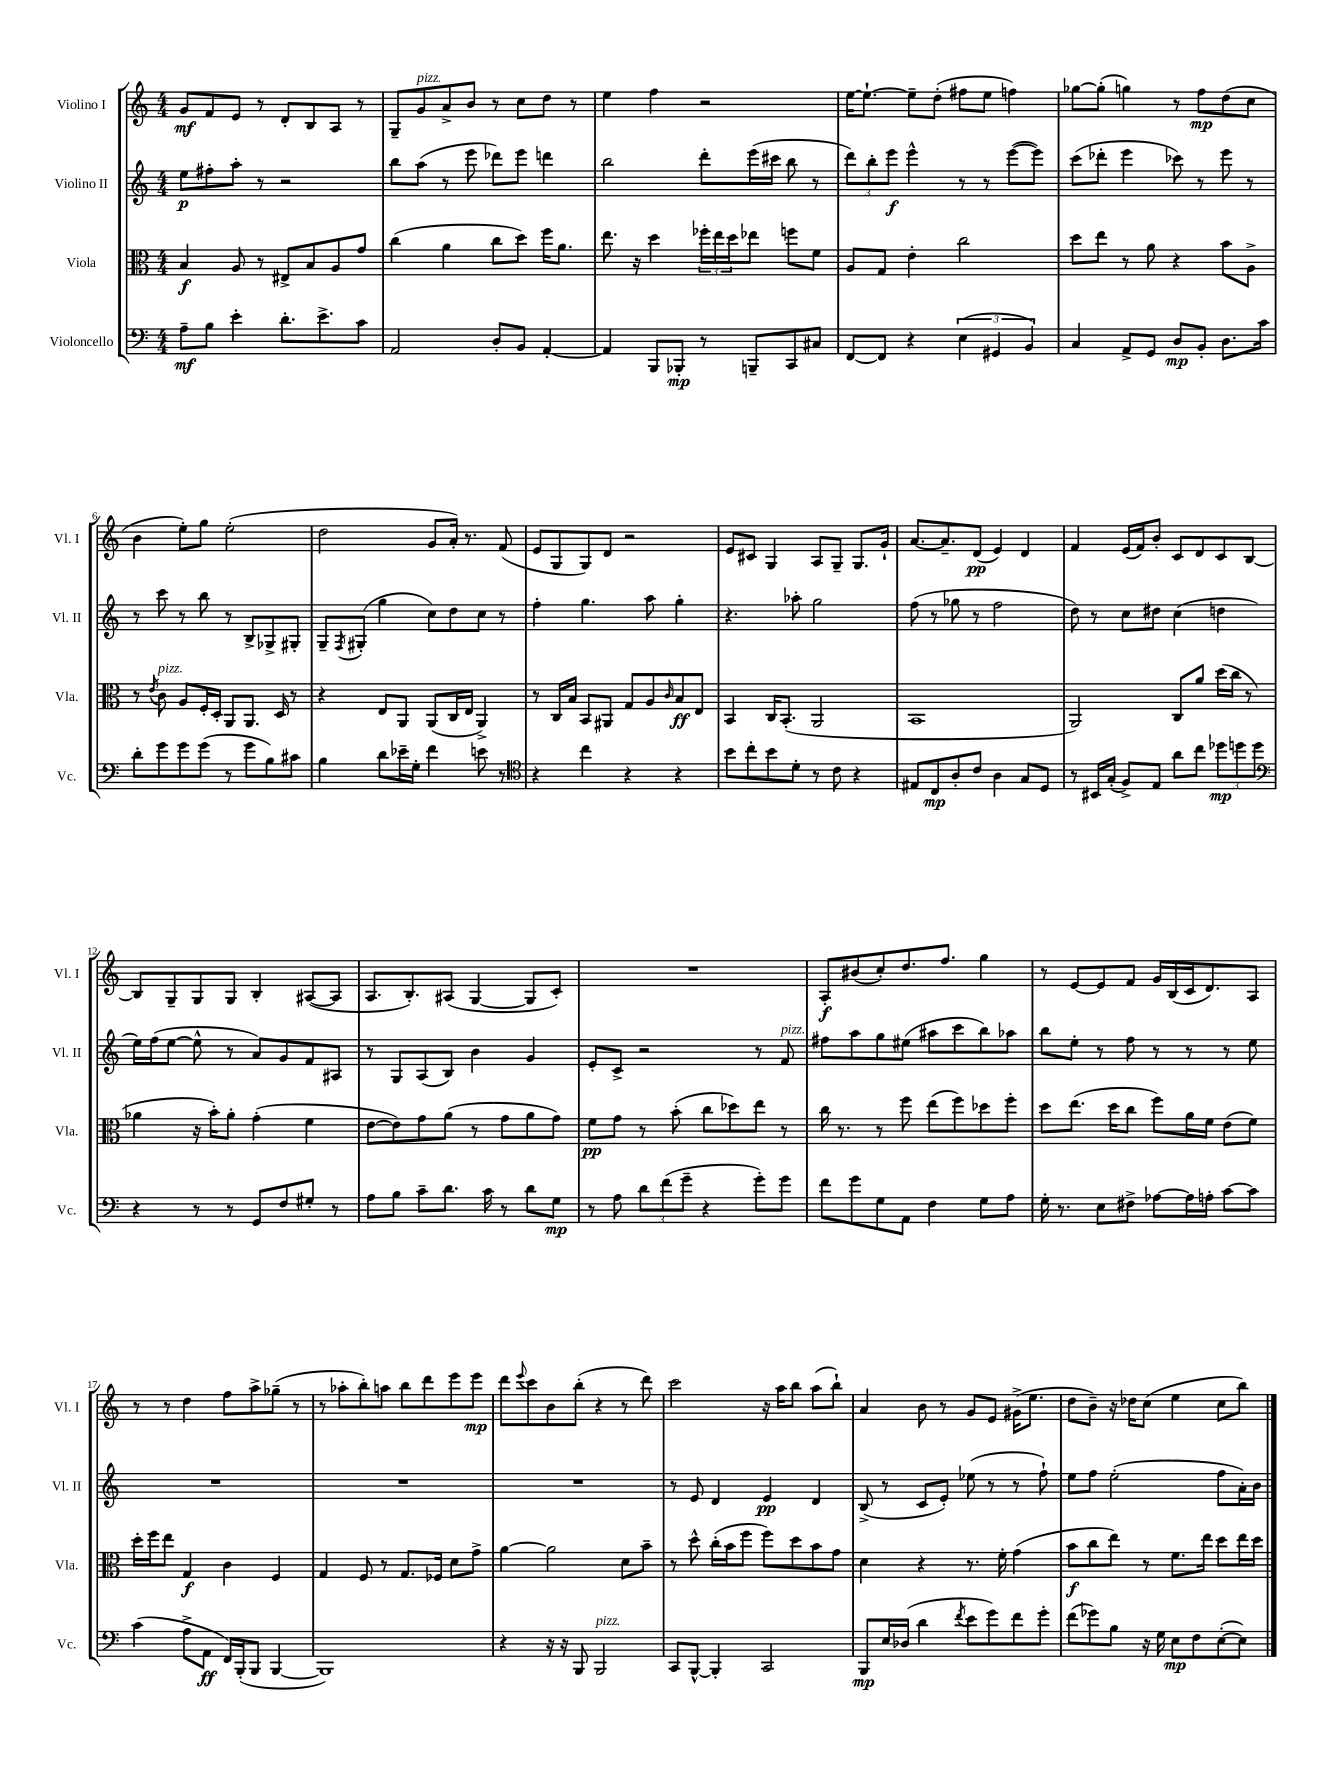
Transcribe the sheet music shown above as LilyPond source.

<<
\new StaffGroup <<
\new Staff = "s0" \with { instrumentName = "Violino I" shortInstrumentName = "Vl. I" } {
    \clef treble \key c \major \numericTimeSignature \time 4/4
    g'8\mf f'8 e'8 r8 d'8-. b8 a8 r8 |
    g8-- g'8^\markup { \italic "pizz." } a'8-> b'8 r8 c''8 d''8 r8 |
    e''4 f''4 r2 |
    e''16~ e''8.~-! e''8-- d''8-.( fis''8 e''8 f''4) |
    ges''8~ ges''8-.( g''4) r8 f''8\mp d''8( c''8 |
    b'4 e''8-.) g''8 e''2-.( |
    d''2 g'8 a'16-.) r8. f'8( |
    e'8 g8 g8) d'8 r2 |
    e'8 cis'8 g4 a8 g8-- g8. g'16-! |
    a'8.~ a'8.-- d'8\pp( e'4) d'4 |
    f'4 e'16( f'16) b'8-. c'8 d'8 c'8 b8~ |
    b8 g8-- g8 g8 b4-. ais8~( ais8 |
    a8. b8.-.) ais8( g4~ g8 c'8-.) |
    R1 |
    a8-.\f bis'8( c''8-.) d''8. f''8. g''4 |
    r8 e'8~ e'8 f'8 g'16 b16( c'16 d'8.) a8 |
    r8 r8 d''4 f''8 a''8-> ges''8--( r8 |
    r8 aes''8-. b''8-.) a''8 b''8 d'''8 e'''8 e'''8\mp |
    d'''8 \appoggiatura { e'''8 } c'''8 b'8 b''8-.( r4 r8 d'''8) |
    c'''2 r16 a''16 b''8 a''8( b''8-!) |
    a'4 b'8 r8 g'8 e'8 gis'16->( e''8. |
    d''8 b'8--) r16 des''16 c''8( e''4 c''8 b''8) \bar "|." |
}
\new Staff = "s1" \with { instrumentName = "Violino II" shortInstrumentName = "Vl. II" } {
    \clef treble \key c \major \numericTimeSignature \time 4/4
    e''8\p fis''8-. a''8-. r8 r2 |
    b''8 a''8( r8 e'''8 des'''8) e'''8 d'''4 |
    b''2 d'''8-. e'''16( cis'''16 b''8 r8 |
    \tuplet 3/2 { d'''8) b''8-. e'''8\f } e'''4-^ r8 r8 e'''8~( e'''8) |
    c'''8( des'''8-. e'''4 ces'''8) r8 e'''8 r8 |
    r8 c'''8 r8 b''8 r8 b8-> ges8-> gis8-. |
    g8-- \acciaccatura { f8 } gis8-.( g''4 c''8) d''8 c''8 r8 |
    f''4-. g''4. a''8 g''4-. |
    r4. aes''8-. g''2 |
    f''8( r8 ges''8 r8 f''2 |
    d''8) r8 c''8 dis''8 c''4( d''4 |
    e''16) f''16( e''8~ e''8-^ r8 a'8) g'8 f'8 ais8 |
    r8 g8 a8( b8) b'4 g'4 |
    e'8-. c'8-> r2 r8 f'8^\markup { \italic "pizz." } |
    fis''8 a''8 g''8 eis''8( ais''8 c'''8 b''8) aes''8 |
    b''8 e''8-. r8 f''8 r8 r8 r8 e''8 |
    R1 |
    R1 |
    R1 |
    r8 e'8 d'4 e'4\pp d'4 |
    b8->( r8 c'8 e'8-.) ees''8( r8 r8 f''8-!) |
    e''8 f''8 e''2-.( f''8 a'16-.) b'16 \bar "|." |
}
\new Staff = "s2" \with { instrumentName = "Viola" shortInstrumentName = "Vla." } {
    \clef alto \key c \major \numericTimeSignature \time 4/4
    b4\f a8 r8 eis8-> b8 a8 g'8 |
    c''4( a'4 c''8 d''8) f''16 a'8. |
    e''8. r16 d''4 \tuplet 3/2 { fes''16-. e''16 d''16 } ees''8 f''8 f'8 |
    a8 g8 e'4-. c''2 |
    d''8 e''8 r8 a'8 r4 b'8 a8-> |
    r8 \acciaccatura { e'8 } c'8^\markup { \italic "pizz." } a8 f16-. d16-. a,8 a,8. d16 r8 |
    r4 e8 a,8 a,8( c16 e16 a,4->) |
    r8 c16 b16 b,8 ais,8 g8 a8 \grace { c'16 } b8\ff e8 |
    b,4 c16 b,8.-.( a,2 |
    b,1 |
    a,2) c8 a'8 d''16( c''16 r8 |
    aes'4 r16 b'16-.) aes'8-. g'4-.( f'4 |
    e'8~ e'8) g'8 a'8( r8 g'8 a'8 g'8) |
    f'8\pp g'8 r8 b'8-.( c''8 des''8) e''8 r8 |
    c''16 r8. r8 f''8 e''8( f''8) des''8 f''8-. |
    d''8 e''8.( d''16 c''8 f''8) a'16 f'16 e'8( f'8) |
    d''16-. f''16 e''8 g4\f c'4 f4 |
    g4 f8 r8 g8. fes16 d'8 g'8-> |
    a'4~ a'2 d'8 b'8-- |
    r8 d''8-^ c''16-.( b'16 f''8 f''8) d''8 b'8 g'8 |
    d'4 r4 r8. f'16-. g'4( |
    b'8\f c''8 e''8) r8 f'8. e''16 d''8 e''16 d''16 \bar "|." |
}
\new Staff = "s3" \with { instrumentName = "Violoncello" shortInstrumentName = "Vc." } {
    \clef bass \key c \major \numericTimeSignature \time 4/4
    a8--\mf b8 e'4-. d'8.-. e'8.-> c'8 |
    a,2 d8-. b,8 a,4~-. |
    a,4 b,,8 bes,,8-.\mp r8 b,,8-- c,8 cis8 |
    f,8~ f,8 r4 \tuplet 3/2 { e4( gis,4 b,4) } |
    c4 a,8-> g,8 d8\mp b,8-. d8. c'16 |
    d'8-. g'8 g'8 g'8( r8 g'8 b8) cis'8 |
    b4 d'8 ees'16-- g16-. f'4 e'8 r8 |
    \clef tenor r4 c''4 r4 r4 |
    b'8 c''8-. b'8 d'8-. r8 c'8 r4 |
    eis8 c8\mp a8-. c'8 a4 g8 d8 |
    r8 bis,16 g16-.( f8->) e8 a'8 c''8 \tuplet 3/2 { des''8\mp d''8 d''8 } |
    \clef bass r4 r8 r8 g,8 f8 gis8-. r8 |
    a8 b8 c'8-- d'8. c'16 r8 d'8 g8\mp |
    r8 a8 \tuplet 3/2 { d'8 f'8( g'8-- } r4 g'8-.) g'8 |
    f'8 g'8 g8 a,8 f4 g8 a8 |
    g16-. r8. e8 fis8-> aes8~ aes16 a16-. c'8~ c'8 |
    c'4( a8-> a,8\ff f,16) b,,16-.( b,,8 b,,4~ |
    b,,1) |
    r4 r16 r16 b,,8 b,,2^\markup { \italic "pizz." } |
    c,8 b,,8~-^ b,,4-. c,2 |
    b,,8\mp e16 des16( d'4 \acciaccatura { f'8 } e'8 g'8) f'8 g'8-. |
    f'8( ges'8) b8 r16 g16 e8\mp f8 e8~-.( e8) \bar "|." |
}
>>
>>
